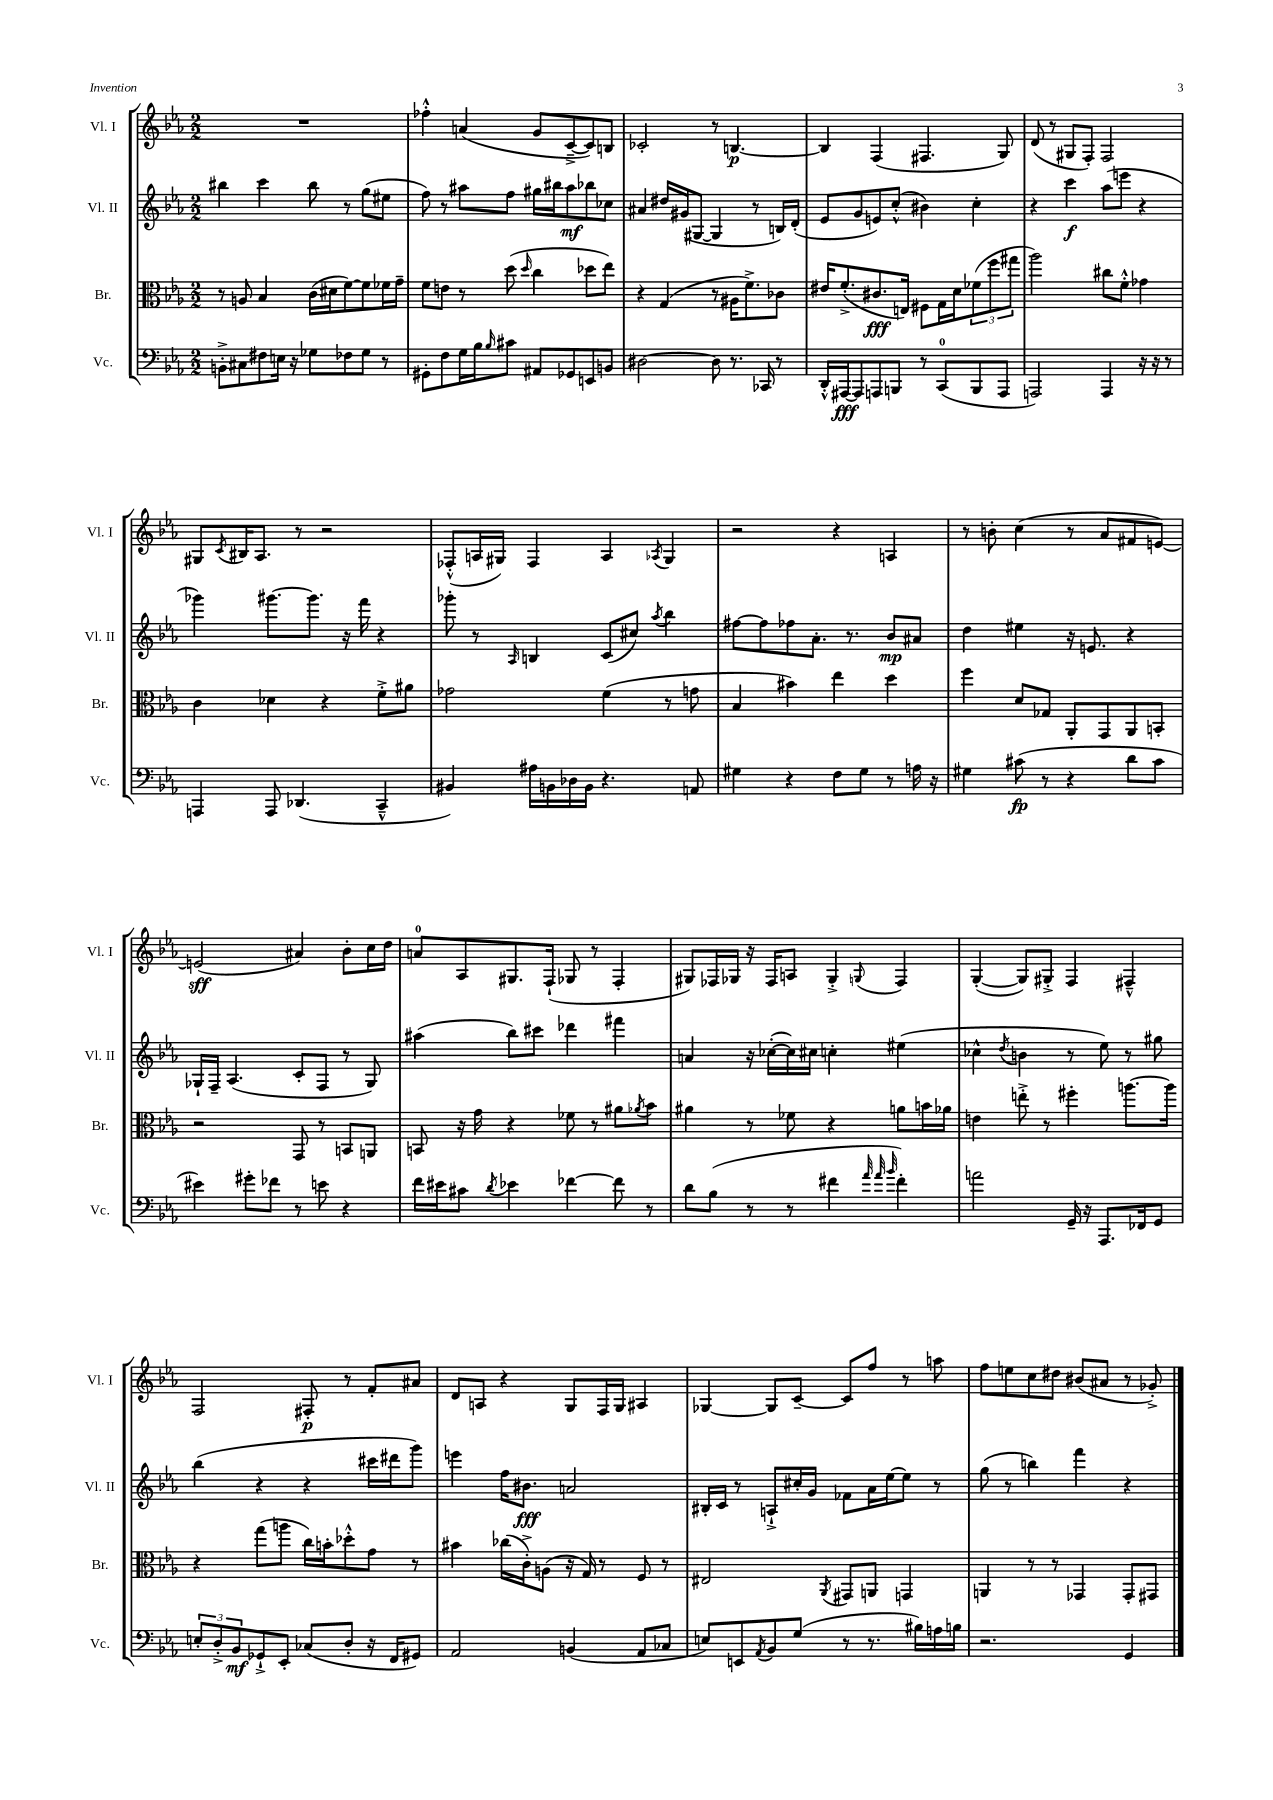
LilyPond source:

<<
\new StaffGroup <<
\new Staff = "s0" \with { instrumentName = "Vl. I" shortInstrumentName = "Vl. I" } {
    \clef treble \key ees \major \numericTimeSignature \time 2/2
    R1 |
    fes''4-.-^ a'4( g'8 c'8~---> c'8) b8 |
    ces'2-. r8 b4.~\p |
    b4 f4( fis4. g8) |
    d'8( r8 gis8 f8-.) f2 |
    gis8 \acciaccatura { c'8 } bis16 aes8. r8 r2 |
    fes8-.-^( a16 gis16) fes4 a4 \acciaccatura { aes8 } gis4 |
    r2 r4 a4 |
    r8 b'8-. c''4( r8 aes'8 fis'8 e'8~) |
    e'2\sff( ais'4) bes'8-. c''16 d''16 |
    a'8-0 aes8 gis8. f16-!( ges8 r8 f4-. |
    gis8) fes16 ges16 r16 fes16 a8 ges4-.-> \appoggiatura { g8 } fes4 |
    g4~-.( g8) gis8-.-> f4 fis4---^ |
    f2 fis8-.\p r8 f'8-. ais'8 |
    d'8 a8 r4 g8 f16 g16 ais4 |
    ges4~ ges8 c'8~-- c'8 f''8 r8 a''8 |
    f''8 e''8 c''8 dis''8 bis'8( ais'8 r8 ges'8-.->) \bar "|." |
}
\new Staff = "s1" \with { instrumentName = "Vl. II" shortInstrumentName = "Vl. II" } {
    \clef treble \key ees \major \numericTimeSignature \time 2/2
    bis''4 c'''4 bis''8 r8 g''8( eis''8 |
    f''8) r8 ais''8 f''8 gis''16 bis''16 ais''8\mf bes''8 ces''8 |
    ais'4 dis''16 gis'16( gis8~ gis4 r8 b16) d'16-.( |
    ees'8 g'8 e'8) c''8-.-^( bis'4) c''4-. |
    r4 c'''4\f aes''8( e'''8 r4 |
    ges'''4) gis'''8.~ gis'''8. r16 f'''16 r4 |
    ges'''8-. r8 \grace { aes16 } b4 c'8( cis''8) \acciaccatura { aes''8 } bes''4 |
    fis''8~ fis''8 fes''8 aes'8.-. r8. bes'8\mp ais'8 |
    d''4 eis''4 r16 e'8. r4 |
    ges16-! f16-- aes4.( c'8-. f8 r8 ges8) |
    ais''4( bes''8) cis'''8 des'''4 fis'''4 |
    a'4 r16 ces''16~-.( ces''16) cis''16 c''4-. eis''4( |
    ces''4-^ \acciaccatura { d''8 } b'4 r8 ees''8) r8 gis''8 |
    bes''4( r4 r4 cis'''16 dis'''16 g'''8) |
    e'''4 f''16 bis'8.\fff a'2 |
    bis16-. c'16 r8 a8-!-> cis''16-. g'16 fes'8 aes'16 ees''16~ ees''8 r8 |
    g''8( r8 b''4) f'''4 r4 \bar "|." |
}
\new Staff = "s2" \with { instrumentName = "Br." shortInstrumentName = "Br." } {
    \clef alto \key ees \major \numericTimeSignature \time 2/2
    r8 a8 bes4 c'16( dis'16 f'8~) f'8 fes'16 g'16-- |
    f'8 e'8 r8 d''8( \grace { d''16 } c''4 des''8 ees''8) |
    r4 g4( r8 ais16 f'8.->) ces'8 |
    eis'16 f'8.-.->( cis'8.\fff e16) fis8 g16 d'16 \tuplet 3/2 { fes'8( f''8 gis''8 } |
    aes''2) cis''8 f'8-.-^ ges'4 |
    c'4 des'4 r4 f'8-.-> ais'8 |
    ges'2 f'4( r8 g'8 |
    bes4 bis'4) ees''4 d''4 |
    f''4 d'8 ges8 aes,8-. g,8 aes,8 b,8-. |
    r2 g,8 r8 b,8 a,8 |
    b,8 r16 g'16 r4 fes'8 r8 ais'8 \acciaccatura { aes'8 } bes'8 |
    ais'4 r8 fes'8 r4 a'8 b'16 aes'16 |
    e'4 e''8-.-> r8 fis''4-. a''8.~ a''16 |
    r4 g''8( a''8 c''16) b'16-. des''8-.-^ g'8 r8 |
    bis'4 ces''16( c'16-.->) a8( r16 g16) r8 f8 r8 |
    eis2 \acciaccatura { aes,8 } gis,8 a,8 g,4 |
    a,4 r8 r8 ges,4 ges,8-. gis,8 \bar "|." |
}
\new Staff = "s3" \with { instrumentName = "Vc." shortInstrumentName = "Vc." } {
    \clef bass \key ees \major \numericTimeSignature \time 2/2
    b,8-.-> cis8 fis8 e16 r16 ges8 fes8 ges8 r8 |
    gis,8-. f8 g16 bes16 \grace { bes16 } cis'8 ais,8 ges,8 e,8 b,8 |
    dis2~ dis8 r8. ces,16 r8 |
    d,16-.-^ ais,,16~\fff ais,,8 a,,8 b,,8 r8 c,8-0( b,,8 a,,8 |
    a,,2) a,,4 r16 r16 r8 |
    a,,4 a,,8 des,4.( c,4---^ |
    bis,4) ais16 b,16 des16 b,16 r4. a,8 |
    gis4 r4 f8 gis8 r8 a16 r16 |
    gis4 cis'8\fp( r8 r4 d'8 cis'8 |
    eis'4) gis'8-. fes'8 r8 e'8 r4 |
    f'16 eis'16 cis'8 \acciaccatura { d'8 } ees'4 fes'4~ fes'8 r8 |
    d'8 bes8( r8 r8 fis'4 \grace { aes'32 aes'32 bes'32 } fis'4-.) |
    a'2 g,16-- r16 aes,,8. fes,16 g,8 |
    \tuplet 3/2 { e8-. d8-.-> bes,8\mf } ges,8-!-> ees,8-. ces8( d8-. r16 f,16 gis,8) |
    aes,2 b,4( aes,8 ces8 |
    e8) e,8 \acciaccatura { aes,8 } bes,8 g8( r8 r8. bis16) a16 b16 |
    r2. g,4 \bar "|." |
}
>>
>>
\layout { \context { \Score \remove "Bar_number_engraver" } }
